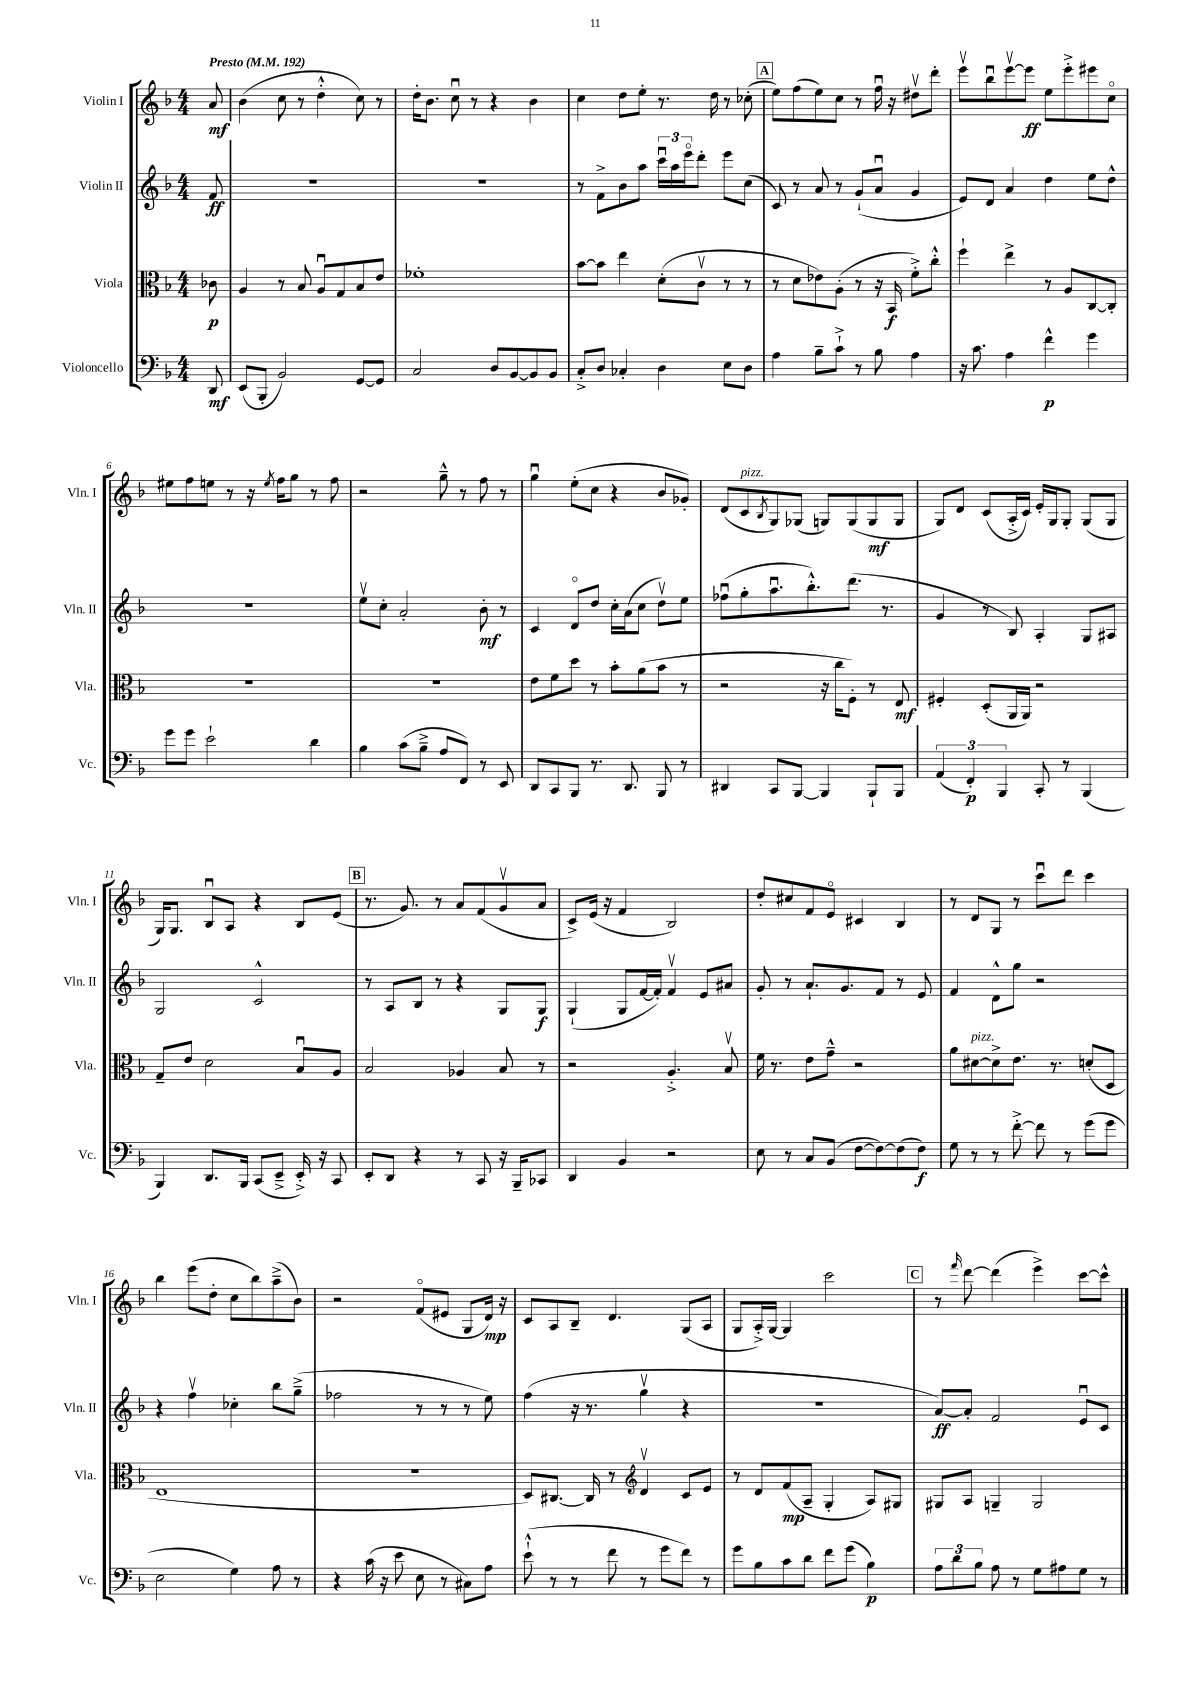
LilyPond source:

<<
\new StaffGroup <<
\new Staff = "s0" \with { instrumentName = "Violin I" shortInstrumentName = "Vln. I" } {
    \clef treble \key f \major \numericTimeSignature \time 4/4 \partial 8 \tempo "Presto" 4 = 192
    a'8\mf |
    bes'4( c''8 r8 d''4-.-^ c''8) r8 |
    d''16-. bes'8. c''8\downbow r8 r4 bes'4 |
    c''4 d''8 e''8-. r8. d''16 r8 ces''8-.( |
    \mark \markup { \box "A" } e''8) f''8( e''8) c''8 r8 f''16\downbow r16 dis''8\upbow d'''8-. |
    e'''8\upbow bes''8\downbow e'''8~\upbow e'''8\ff e''8 e'''8-.-> eis'''8 c''8\flageolet |
    eis''8 f''8 e''8 r8 r16 \acciaccatura { e''8 } f''16 g''8 r8 f''8 |
    r2 g''8---^ r8 f''8 r8 |
    g''4\downbow e''8-.( c''8 r4 bes'8 ges'8-.) |
    d'8( c'8^\markup { \italic "pizz." } \acciaccatura { bes8 } g8) ges8( g8) g8( g8\mf g8 |
    g8) d'8 c'8( a16-.-> c'16) e'16-. g16 g8-. g8( g8 |
    g16) g8. bes8\downbow a8 r4 bes8 e'8( |
    \mark \markup { \box "B" } r8. g'8.) r8 a'8 f'8( g'8\upbow a'8 |
    c'8->) e'16( r16 f'4 bes2) |
    d''8-. cis''8 f'8 e'8\flageolet cis'4 bes4 |
    r8 d'8 g8 r8 c'''8\downbow d'''8 c'''4 |
    bes''4 e'''8( d''8-. c''8 bes''8) a''8--->( bes'8) |
    r2 f'8\flageolet( eis'8 g8 d'16\mp) r16 |
    c'8 a8 bes8-- d'4. g8( a8 |
    g8 a16-.->) g16~ g4 c'''2 |
    \mark \markup { \box "C" } r8 \grace { f'''16 } d'''8~ d'''4( e'''4->) c'''8~ c'''8-^ \bar "|." |
}
\new Staff = "s1" \with { instrumentName = "Violin II" shortInstrumentName = "Vln. II" } {
    \clef treble \key f \major \numericTimeSignature \time 4/4 \partial 8
    f'8\ff |
    R1 |
    R1 |
    r8 f'8-> bes'8 a''8 \tuplet 3/2 { c'''16\downbow a''16 e'''16\flageolet } d'''8-. e'''8 c''8( |
    \mark \markup { \box "A" } c'8) r8 a'8 r8 g'8-!( a'8\downbow g'4 |
    e'8) d'8 a'4 d''4 e''8 d''8-^ |
    r1 |
    e''8\upbow c''8-. a'2-. bes'8-.\mf r8 |
    c'4 d'8\flageolet d''8 c''16-. a'16( c''8 d''8\upbow) e''8 |
    fes''8\downbow( g''8-. a''8.\downbow bes''8.-.-^) d'''8.( r8. |
    g'4 r8 bes8) a4-. g8 ais8 |
    g2 c'2-^ |
    \mark \markup { \box "B" } r8 a8 bes8 r8 r4 g8 g8\f |
    g4-!( g8 f'16~ f'16-.) f'4\upbow e'8 ais'8 |
    g'8-. r8 a'8.-! g'8. f'8 r8 e'8 |
    f'4 d'8-^ g''8 r2 |
    r4 f''4\upbow ces''4-. bes''8 g''8--->( |
    fes''2 r8 r8 r8 e''8) |
    f''4( r16 r8. g''4\upbow r4 |
    r1 |
    \mark \markup { \box "C" } a'8~\ff) a'8-. f'2 e'8\downbow c'8 \bar "|." |
}
\new Staff = "s2" \with { instrumentName = "Viola" shortInstrumentName = "Vla." } {
    \clef alto \key f \major \numericTimeSignature \time 4/4 \partial 8
    ces'8\p |
    a4 r8 bes8 a8\downbow g8 bes8 e'8 |
    fes'1-. |
    bes'8~ bes'8 e''4 d'8-.( c'8\upbow r8 r8 |
    \mark \markup { \box "A" } r8 d'8 ees'8) a8-.( r8 r16 bes,16\f f'8-.->) c''8-.-^ |
    f''4-! e''4-> r8 a8 c8~ c8-. |
    R1 |
    R1 |
    e'8 f'8 d''8 r8 bes'8-. a'8( bes'8 r8 |
    r2 r16 c''16 f8-.) r8 e8\mf |
    fis4-. d8-.( a,16 a,16) r2 |
    g8-- e'8 d'2 bes8\downbow a8 |
    \mark \markup { \box "B" } bes2 aes4 bes8 r8 |
    r2 a4.-.-> bes8\upbow |
    f'16 r8. e'8 g'8---^ r2 |
    a'8 dis'8~^\markup { \italic "pizz." } dis'8-> e'8. r8. d'8-.( d8 |
    e1 |
    R1 |
    d8) cis8.~ cis16 r8 \clef treble d'4\upbow c'8 e'8 |
    r8 d'8 f'8\mp( a8-- g4-. a8) gis8 |
    \mark \markup { \box "C" } gis8 a8 g4-- g2 \bar "|." |
}
\new Staff = "s3" \with { instrumentName = "Violoncello" shortInstrumentName = "Vc." } {
    \clef bass \key f \major \numericTimeSignature \time 4/4 \partial 8
    d,8\mf |
    e,8( bes,,8-. bes,2) g,8~ g,8 |
    c2 d8 bes,8~ bes,8 bes,8 |
    c8-.-> d8 ces4-. d4 e8 d8 |
    \mark \markup { \box "A" } a4 bes8-- c'8-!-> r8 bes8 a4 |
    r16 c'8. a4 f'4-^\p g'4 |
    g'8 g'8 e'2-! d'4 |
    bes4 c'8( bes8---> a8 f,8) r8 e,8 |
    d,8 c,8 bes,,8 r8. d,8. bes,,8 r8 |
    dis,4 c,8 bes,,8~ bes,,4 bes,,8-! bes,,8 |
    \tuplet 3/2 { a,4( f,4-.\p) bes,,4 } c,8-. r8 bes,,4( |
    bes,,4) d,8. bes,,16 c,8( e,8---> e,16-.->) r16 c,8 |
    \mark \markup { \box "B" } e,8-. d,8 r4 r8 c,8 r16 bes,,16-- ces,8 |
    d,4 bes,4 r2 |
    e8 r8 c8 bes,8( f8~ f8~) f8( f8\f) |
    g8 r8 r8 f'8~-.-> f'8 r8 g'8( g'8 |
    e2 g4) a8 r8 |
    r4 c'16( r16 e'8 e8 r8 cis8) a8 |
    e'8-!-^( r8 r8 f'8 r8 g'8 f'8) r8 |
    g'8 bes8 c'8 d'8 f'8 g'8( bes4\p) |
    \mark \markup { \box "C" } \tuplet 3/2 { a8 d'8 bes8 } a8 r8 g8 ais8 g8 r8 \bar "|." |
}
>>
>>
